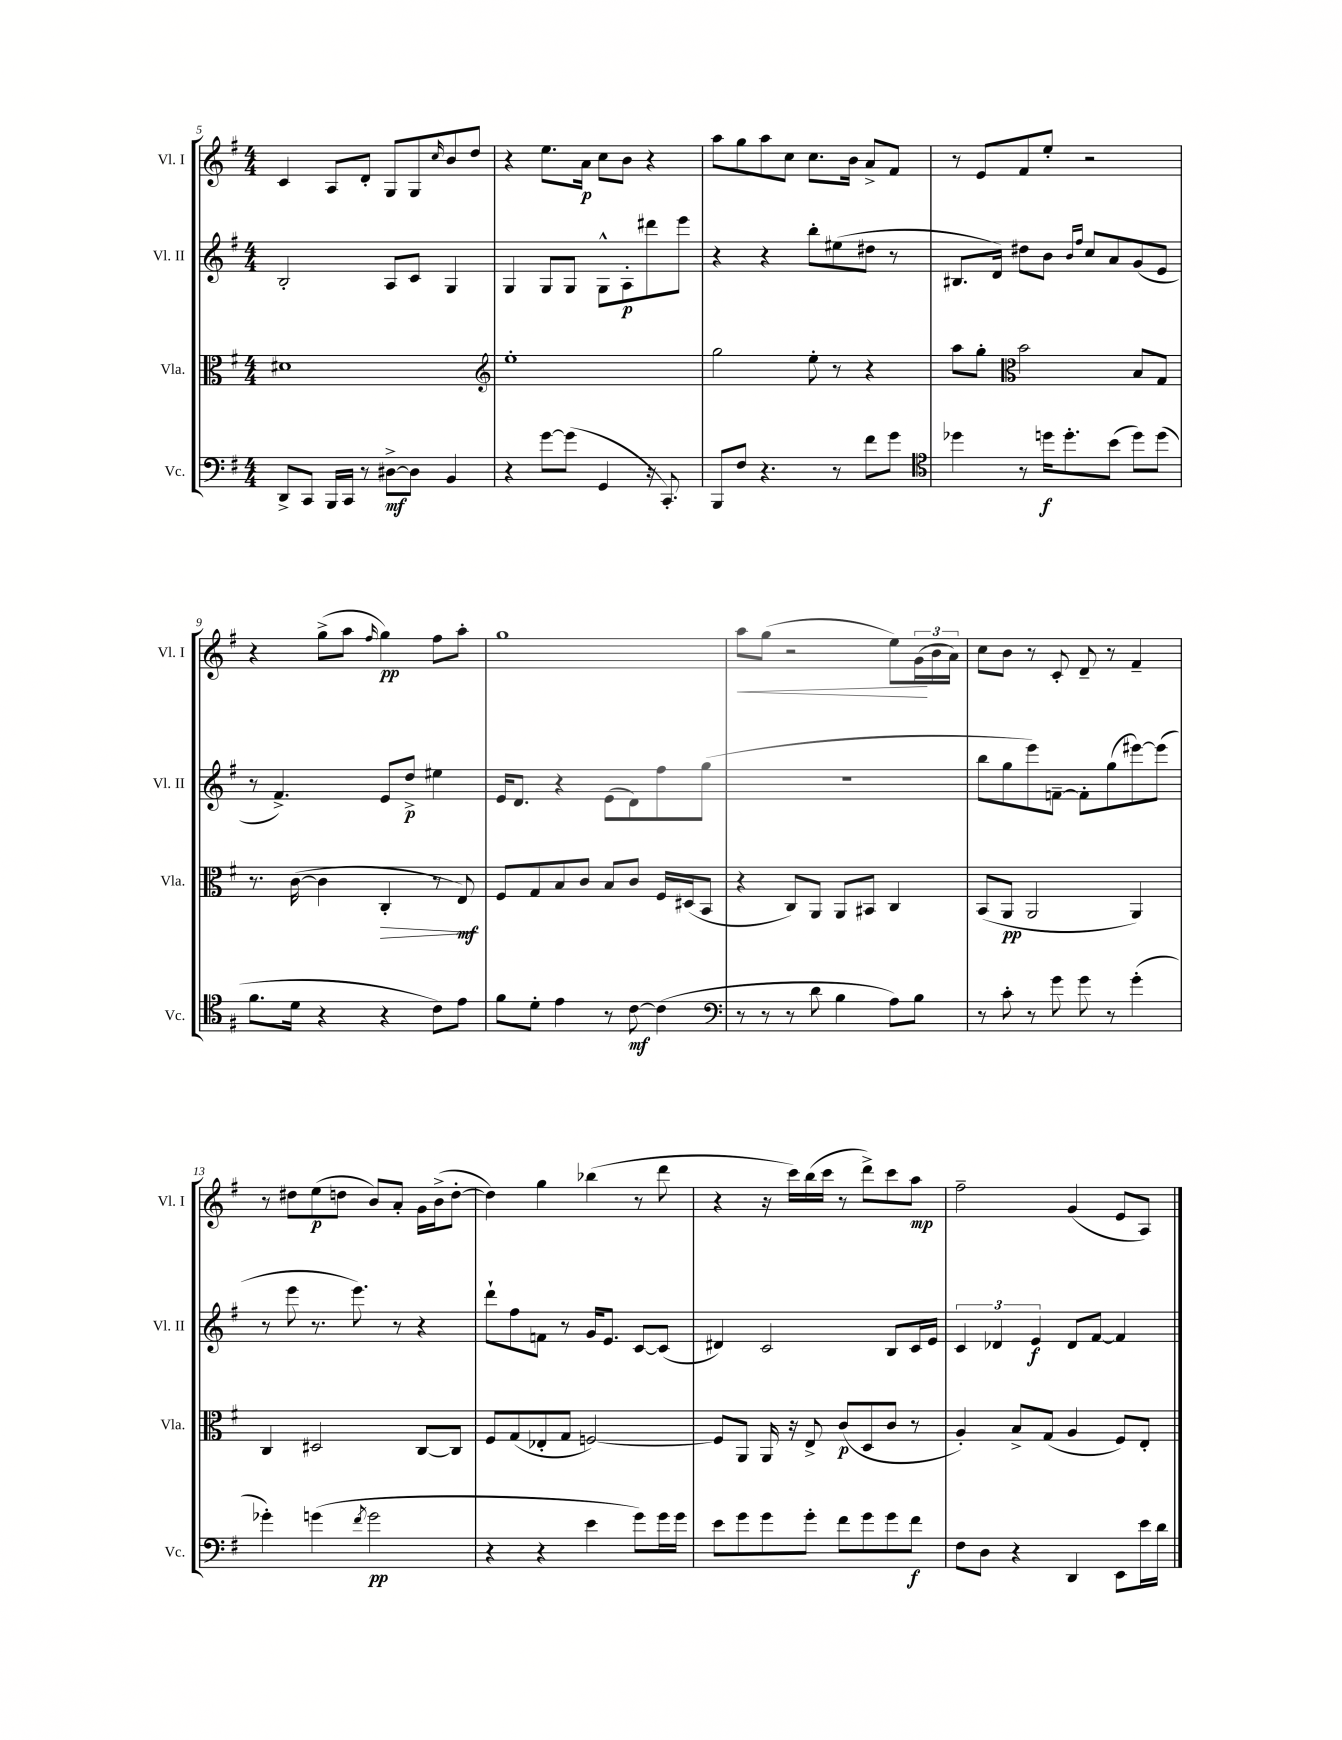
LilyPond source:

<<
\new StaffGroup <<
\new Staff = "s0" \with { instrumentName = "Vl. I" shortInstrumentName = "Vl. I" } {
    \clef treble \key g \major \numericTimeSignature \time 4/4
    c'4 a8 d'8-. g8 g8 \grace { c''16 } b'8 d''8 |
    r4 e''8. a'16\p c''8 b'8 r4 |
    a''8 g''8 a''8 c''8 c''8. b'16 a'8-> fis'8 |
    r8 e'8 fis'8 e''8-. r2 |
    r4 g''8->( a''8 \grace { fis''16 } g''4\pp) fis''8 a''8-. |
    g''1 |
    a''8\< g''8( r2 e''8) \tuplet 3/2 { g'16\!( b'16 a'16) } |
    c''8 b'8 r8 c'8-. d'8-- r8 fis'4-- |
    r8 dis''8 e''8\p( d''8 b'8) a'8-. g'16 b'16->( d''8~-. |
    d''4) g''4 bes''4( r8 d'''8 |
    r4 r16 c'''16) b''16( c'''16 r8 d'''8->) c'''8 a''8\mp |
    fis''2-- g'4( e'8 a8) \bar "|." |
}
\new Staff = "s1" \with { instrumentName = "Vl. II" shortInstrumentName = "Vl. II" } {
    \clef treble \key g \major \numericTimeSignature \time 4/4
    b2-. a8 c'8 g4 |
    g4 g8 g8 g8-^ a8-.\p dis'''8 e'''8 |
    r4 r4 b''8-. eis''8( dis''8 r8 |
    bis8. d'16) dis''8 b'8 \grace { b'16 fis''16 } c''8 a'8 g'8( e'8 |
    r8 fis'4.->) e'8 d''8->\p eis''4 |
    e'16 d'8. r4 e'8( d'8) fis''8 g''8( |
    R1 |
    b''8 g''8 e'''8) f'8~-- f'8-. g''8( eis'''8~) eis'''8( |
    r8 e'''8 r8. e'''8.) r8 r4 |
    d'''8-! fis''8 f'8 r8 g'16 e'8. c'8~ c'8( |
    dis'4) c'2 b8 c'16 e'16 |
    \tuplet 3/2 { c'4 des'4 e'4\f } des'8 fis'8~ fis'4 \bar "|." |
}
\new Staff = "s2" \with { instrumentName = "Vla." shortInstrumentName = "Vla." } {
    \clef alto \key g \major \numericTimeSignature \time 4/4
    dis'1 |
    \clef treble e''1-. |
    g''2 e''8-. r8 r4 |
    a''8 g''8-. \clef alto b'2 b8 g8 |
    r8. c'16~( c'4 c4-.\> r8 e8\mf\!) |
    fis8 g8 b8 c'8 b8 c'8 fis16 dis16( b,8 |
    r4 c8) a,8 a,8 bis,8 c4 |
    b,8( a,8\pp a,2 a,4) |
    c4 dis2 c8~ c8 |
    fis8 g8( ees8-. g8 f2~) |
    f8 a,8 a,16 r16 e8-> c'8\p( d8 c'8 r8 |
    a4-.) b8-> g8( a4 fis8) e8-. \bar "|." |
}
\new Staff = "s3" \with { instrumentName = "Vc." shortInstrumentName = "Vc." } {
    \clef bass \key g \major \numericTimeSignature \time 4/4
    d,8-> c,8 b,,16 c,16 r8 dis8~->\mf dis8 b,4 |
    r4 g'8~ g'8( g,4 r16 c,8.-.) |
    b,,8 fis8 r4. r8 fis'8 g'8 |
    \clef tenor des''4 r8 d''16\f d''8.-. b'8( d''8) d''8( |
    fis'8. d'16 r4 r4 c'8) e'8 |
    fis'8 d'8-. e'4 r8 c'8~\mf c'4( |
    \clef bass r8 r8 r8 d'8 b4 a8) b8 |
    r8 c'8-. r8 g'8 g'8 r8 g'4-.( |
    ges'4-.) g'4( \acciaccatura { fis'8 } g'2\pp |
    r4 r4 e'4 g'8) g'16 g'16 |
    e'8 g'8 g'8 g'8-. fis'8 g'8 g'8 fis'8\f |
    fis8 d8 r4 d,4 e,8 e'16 d'16 \bar "|." |
}
>>
>>
\layout { \context { \Score currentBarNumber = #5 } }
